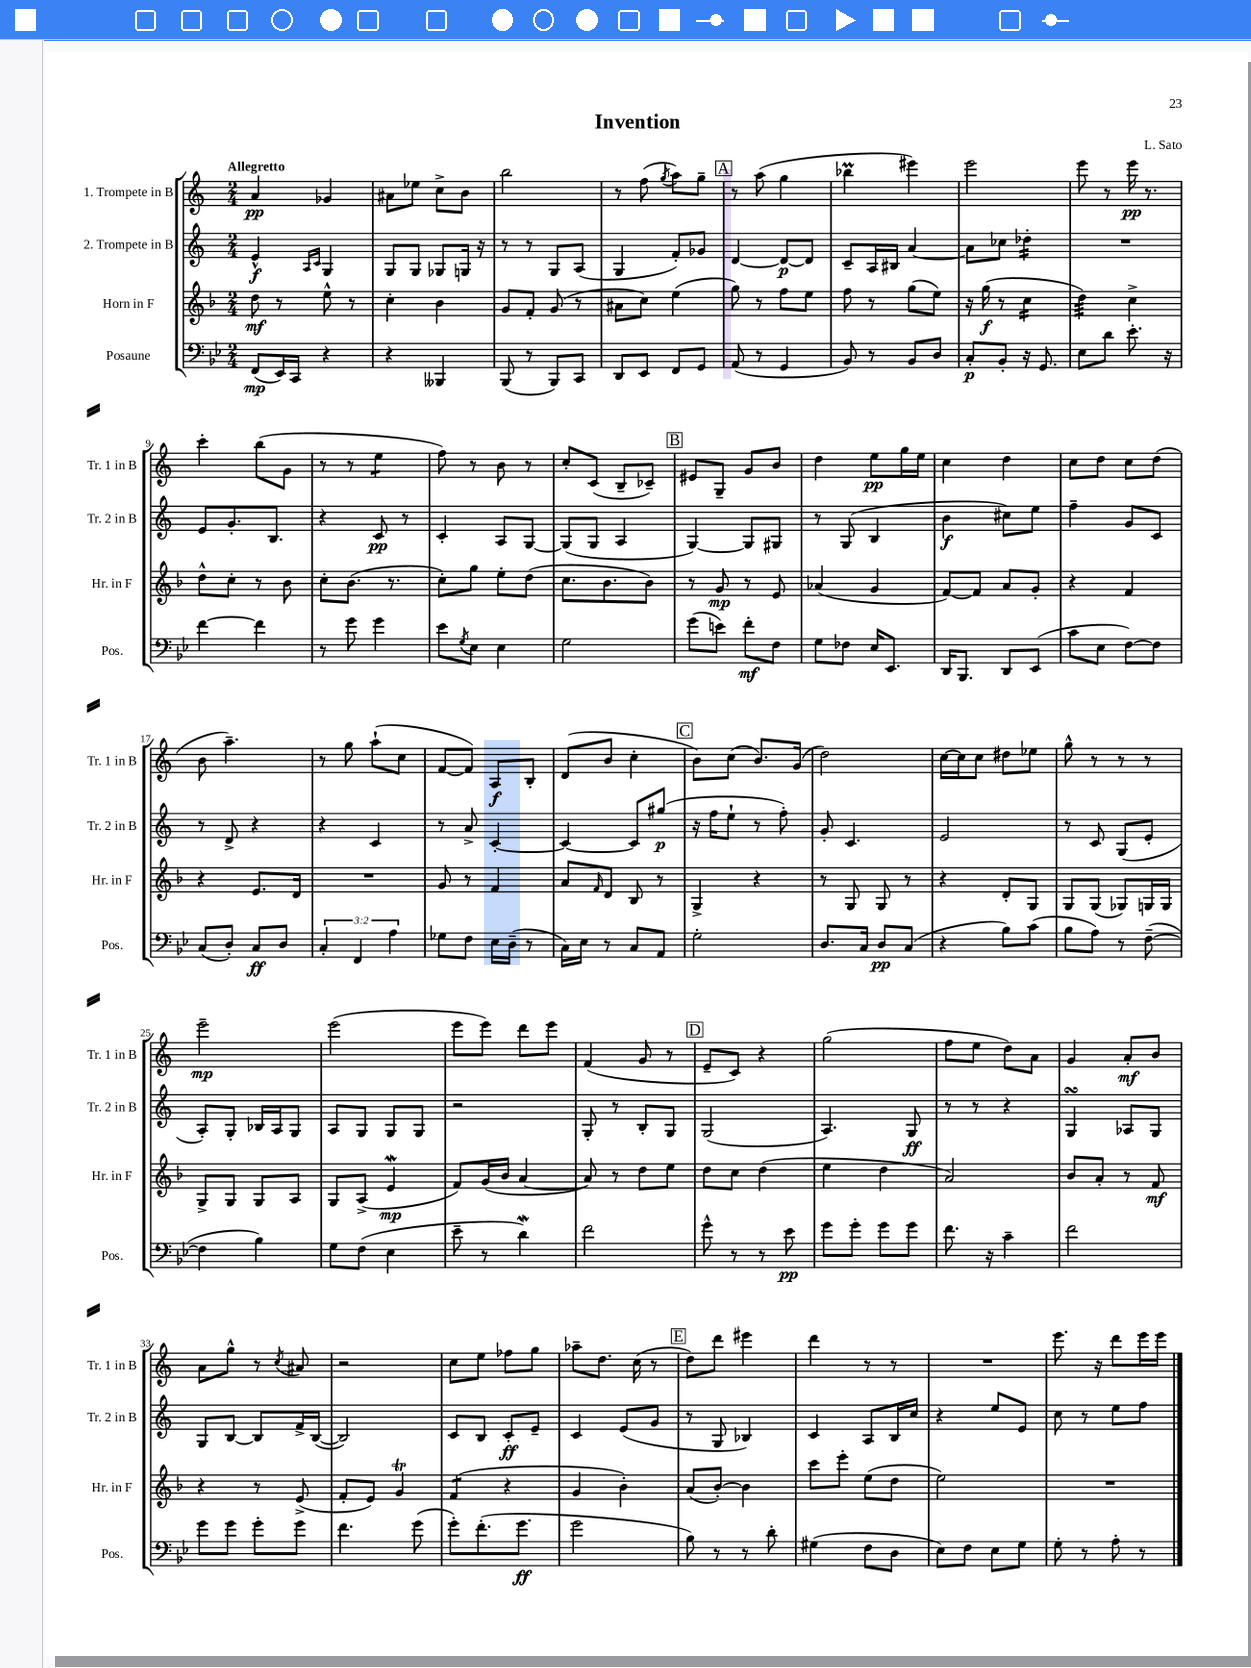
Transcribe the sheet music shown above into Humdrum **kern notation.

**kern	**kern	**kern	**kern
*staff4	*staff3	*staff2	*staff1
*clefF4	*clefG2	*clefG2	*clefG2
*k[b-e-]	*k[b-]	*k[]	*k[]
*M2/4	*M2/4	*M2/4	*M2/4
(8FF	8dd	4e^^	4a
16EE-)	8r	.	.
16CC	.	.	.
.	.	16qqA	.
.	.	16qqc	.
4r	8ee^^	4G	4g-
.	8r	.	.
=	=	=	=
4r	4cc'	8G	8a#
.	.	8G	8ee-
4BBB--	4b-	8G-	8cc^
.	.	16G	8b
.	.	16r	.
=	=	=	=
(8BBB-	8g	8r	2bb
8r	8f'	8r	.
8BBB-)	(8g	8G	.
8CC	8r	(8A	.
=	=	=	=
8DD	8a#	4G	8r
8EE-	8cc)	.	(8ff
.	.	.	8qgg
8FF	(4ee	8f')	8aa)
8GG	.	8g-	8gg~
=	=	=	=
(8AA	8gg)	[4d	8r
8r	8r	.	(8aa
4GG	8ff	8d_	4gg
.	8ee	8d]	.
=	=	=	=
8BB-)	8ff	8c~	4bb-
8r	8r	16A	.
.	.	16B#	.
8BB-	(8gg	[4a	4eee#)
8D	8ee)	.	.
=	=	=	=
8C'	16r	8a]	2eee
.	(16gg	.	.
8BB-'	8r	8cc-	.
16r	4cc	4dd-'	.
8.GG	.	.	.
=	=	=	=
8E-	4dd)	2r	8eee
8d	.	.	8r
8.e-'	4cc^	.	16eee
.	.	.	8.r
16r	.	.	.
=	=	=	=
[4f	8dd^^	8e	4ccc'
.	8cc'	8.g'	.
4f]	8r	.	(8bb
.	.	8.B	.
.	8b-	.	8g
=	=	=	=
8r	8cc'	4r	8r
8g	(8.b-	.	8r
4g	.	8c	4ee
.	8.r	.	.
.	.	8r	.
=	=	=	=
8e-	8cc')	4c'	8ff)
8qG	.	.	.
8E-	8gg	.	8r
4E-	8ee'	8A	8b
.	(8dd	[8G	8r
=	=	=	=
2G	8.cc	(8G]	8cc'
.	.	8G	(8c
.	8.b-	.	.
.	.	4A	8B~
.	8b-)	.	8c-~)
=	=	=	=
(8g	8r	[4G)	8e#
8e)	8g	.	8G~
8f'	8r	8G]	8g
8F	8e	8G#	8b
=	=	=	=
8G	(4a-	8r	4dd
8F-	.	(8G	.
16E-	4g	4B	8ee
8.EE-	.	.	.
.	.	.	16gg
.	.	.	16ee
=	=	=	=
16DD	[8f)	4b	4cc
8.BBB-	.	.	.
.	8f]	.	.
8DD	8a	8cc#)	4dd
(8EE-	8g'	8ee	.
=	=	=	=
8c	4r	4ff~	8cc
8E-	.	.	8dd
[8F)	4f	8g	8cc
8F]	.	8c	(8dd
=	=	=	=
(8C	4r	8r	8b
8D')	.	8d^	4.aa~)
8C	8.e	4r	.
8D	.	.	.
.	16d	.	.
=	=	=	=
6C'	2r	4r	8r
.	.	.	8gg
6FF	.	.	.
.	.	4c	(8aa`
6A	.	.	.
.	.	.	8cc
=	=	=	=
8G-	8g	8r	[8f
8F	8r	8a^	8f])
16E-	4f	[4c'	8A
(16D~	.	.	.
8r	.	.	8B'
=	=	=	=
16C)	8a	4c_	(8d
16E-	.	.	.
.	16qqf	.	.
8r	8d	.	8b
8C	8B-	8c]	4cc'
8AA	8r	(8gg#	.
=	=	=	=
2G'	4G^	16r	8b)
.	.	16ff	.
.	.	8ee`	(8cc
.	4r	8r	8.b)
.	.	8ff')	.
.	.	.	(16g
=	=	=	=
8.D	8r	8g'	2dd)
.	8G	4.c	.
16C	.	.	.
8D	8G	.	.
(8C	8r	.	.
=	=	=	=
4r	4r	2e	[16cc
.	.	.	16cc]
.	.	.	8cc
8B-)	8d'	.	8dd#
(8c	8G	.	8ee-
=	=	=	=
8B-	8G	8r	8gg^^
8A)	(8G	8c	8r
8r	8G-)	(8G	8r
([8F~	16G	8e'	8r
.	16G	.	.
=	=	=	=
4F]	8G^	8A')	2eee~
.	8G	8G'	.
4B-)	8G	16B-	.
.	.	16A	.
.	8A	8G	.
=	=	=	=
8G	8G	8A	(2eee
(8F	(8A^	8G	.
4E-	4e	8G	.
.	.	8G	.
=	=	=	=
8e-~	8f)	2r	8eee
8r	(16g	.	8eee)
.	16b-	.	.
4d)	[4a	.	8ddd
.	.	.	8eee
=	=	=	=
2f	8a])	8G'	(4f
.	8r	8r	.
.	8dd	8B'	8g
.	8ee	8G	8r
=	=	=	=
8g^^	8dd	(2G	8e~
8r	8cc	.	8c)
8r	(4dd	.	4r
8e-	.	.	.
=	=	=	=
8g	4ee	4.A)	(2gg
8g'	.	.	.
8g	4dd	.	.
8g	.	8G	.
=	=	=	=
8.f	2a)	8r	8ff
.	.	8r	8ee
16r	.	.	.
4c~	.	4r	8dd)
.	.	.	8a
=	=	=	=
2f	8b-	4G	4g
.	8a'	.	.
.	8r	8A-	8a'
.	8f	8G	8b
=	=	=	=
8g	4r	8G	8a
8g	.	[8B	8gg^^
8g'	8r	8B]	8r
.	.	.	8qcc
8g	(8e^	16f^	8a#
.	.	([16B	.
=	=	=	=
4.f	8f'	2B])	2r
.	8e)	.	.
.	4g	.	.
(8g	.	.	.
=	=	=	=
8g')	(4f	8c	8cc
(8.f'	.	8B	8ee
.	4r	8c'	8ff-
8.g	.	.	.
.	.	8e~	8gg
=	=	=	=
2g	4g	4c	8aa-~
.	.	.	8.dd
.	4b-')	(8e	.
.	.	.	(16cc
.	.	8g	8r
=	=	=	=
8B-)	(8a	8r	8dd)
8r	[8b-')	8G	8ddd
8r	4b-]	4B-)	4eee#
8d'	.	.	.
=	=	=	=
(4G#	8ccc	4c	4ddd
.	8eee'	.	.
8F	(8ee	8A	8r
8D	8dd	16B	8r
.	.	16cc	.
=	=	=	=
8E-)	2ee)	4r	2r
8F	.	.	.
8E-	.	8ee	.
8G	.	8e	.
=	=	=	=
8G'	2r	8cc	8.eee
8r	.	8r	.
.	.	.	16r
8A'	.	8ee	8ddd
8r	.	8ff	16eee
.	.	.	16eee
==	==	==	==
*-	*-	*-	*-
